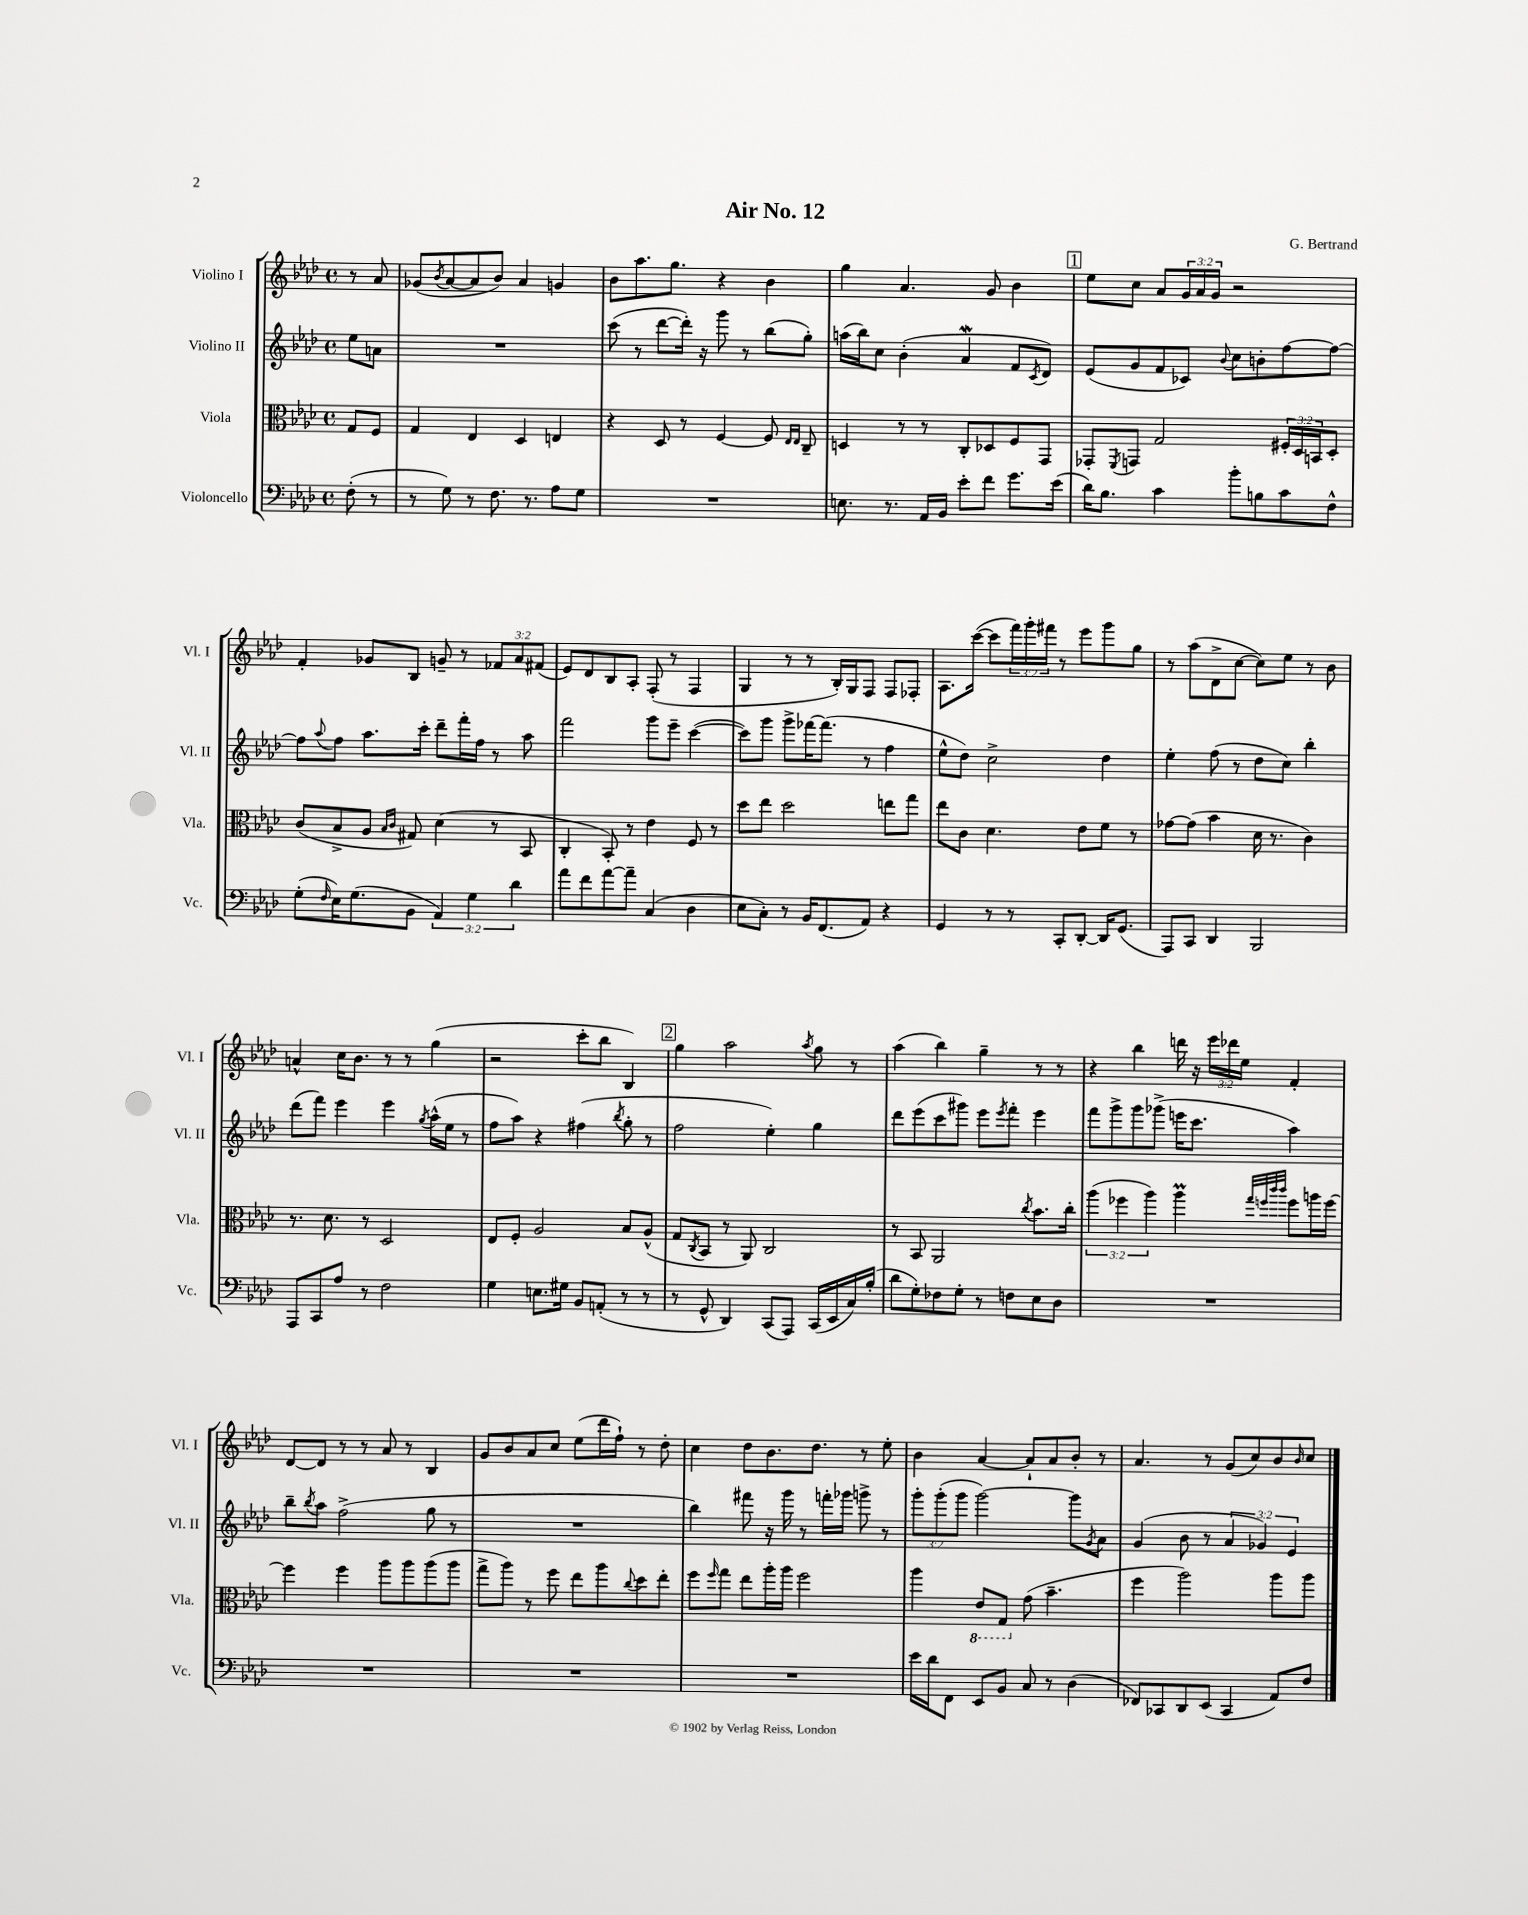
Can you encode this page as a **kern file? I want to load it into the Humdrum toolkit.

**kern	**kern	**kern	**kern
*staff4	*staff3	*staff2	*staff1
*clefF4	*clefC3	*clefG2	*clefG2
*k[b-e-a-d-]	*k[b-e-a-d-]	*k[b-e-a-d-]	*k[b-e-a-d-]
*M4/4	*M4/4	*M4/4	*M4/4
*met(c)	*met(c)	*met(c)	*met(c)
(8F'	8G	8ee-	8r
8r	8F	8a	8a-
=	=	=	=
8r	4G	1r	(8g-
.	.	.	8qb-
8G)	.	.	[8a-
8r	4E-	.	8a-]
8.F	.	.	8b-)
.	4D-	.	4a-
8.r	.	.	.
8A-	4E	.	4g
8G	.	.	.
=	=	=	=
1r	4r	(8ccc	8b-
.	.	8r	8.aa-
.	8D-	[8ddd-	.
.	.	.	8.gg
.	8r	16ddd-'])	.
.	.	16r	.
.	[4F	8ggg	4r
.	.	8r	.
.	8F]	(8bb-	4b-
.	16qqE-	.	.
.	16qqE-	.	.
.	8C~	8gg')	.
=	=	=	=
8.E	4D	(16aa	4gg
.	.	16bb-)	.
.	.	8cc	.
8.r	.	.	.
.	8r	(4b-'	4.a-
16AA-	8r	.	.
16BB-	.	.	.
8e-'	8C'	4a-	.
8f	8D-	.	8g
8.g	8F	8f	4b-
.	.	8qc	.
.	8GG	8d-)	.
(16e-	.	.	.
=	=	=	=
16d-)	8GG-'	(8e-	8ee-
8.B-	.	.	.
.	8qFF	.	.
.	8GG	8g	8cc
4c	2G	8f	8a-
.	.	8c-)	24g
.	.	.	24a-
.	.	.	24g
.	.	8qqb-	.
8b-'	.	8cc	2r
8B	.	8b'	.
8c	24F#'	[8ff	.
.	24D-	.	.
.	24BB	.	.
8F^^	8D-'	8ff_	.
=	=	=	=
(8G'	(8c	8ff]	4f'
16qqF	.	8qqaa-	.
16E-)	8B-^	8ff	.
(8.G	.	.	.
.	8A-	8.aa-	8g-
.	16qqB-	.	.
.	16qqc	.	.
8BB-	8G#)	.	8B-
.	.	16ccc'	.
6AA-)	(4d-	8ddd-~	8g~
.	.	16fff'	8r
6G	.	.	.
.	.	16ff	.
.	8r	8r	12f-
6d-	.	.	12a-
.	8BB-	8aa-	.
.	.	.	(12f#
=	=	=	=
8a-	4C'	2fff	8e-)
8f	.	.	8d-
[8a-	8BB-')	.	8B-
8a-~]	8r	.	8A-'
(4C	4e-	8ggg	(8F'
.	.	8eee-~	8r
4D-	8F	([4ccc	4F
.	8r	.	.
=	=	=	=
8E-	8dd-	8ccc])	4G
8C')	8ee-	8ggg	.
8r	2dd-	8ggg^	8r
16BB-	.	[16fff-	8r
(8.FF	.	(8.fff-]	.
.	.	.	16B-')
.	.	.	16G
8AA-)	.	8r	8F
4r	8ee	4ff	8F
.	8gg	.	8F-'
=	=	=	=
4GG	8ee-	8ee-^^	8.A-
.	8c	8dd-)	.
.	.	.	([16ccc
8r	4.d-	2cc^	8ccc]
8r	.	.	24fff)
.	.	.	24ggg'
.	.	.	24fff#
8CC'	.	.	8r
[8DD-'	8e-	.	8eee-
16DD-]	8f	4dd-	8ggg
(8.GG	.	.	.
.	8r	.	8gg
=	=	=	=
8AAA-)	[8g-	4ee-'	8r
8CC	(8g-]	.	(8aa-
4DD-	4b-	(8ff	8d-^
.	.	8r	[8cc
2BBB-	16d-	8dd-	8cc])
.	8.r	.	.
.	.	8cc)	8ee-
.	4c)	4bb-'	8r
.	.	.	8b-
=	=	=	=
8AAA-	8.r	(8ddd-	4a^^
8CC	.	8fff)	.
.	8.d-	.	.
8A-	.	4eee-	16cc
.	.	.	8.b-
8r	8r	.	.
2F	2D-	4eee-	8r
.	.	.	8r
.	.	8qgg	.
.	.	(16aa-^^	(4gg
.	.	16ee-	.
.	.	8r	.
=	=	=	=
4G	8E-	8ff	2r
.	8F'	8aa-)	.
8.E	2A-	4r	.
16G#	.	.	.
8BB-	.	(4ff#	8ccc'
(8AA'	.	.	8bb-
.	.	8qbb-	.
8r	8B-	8gg'	4B-)
8r	(8A-^^	8r	.
=	=	=	=
8r	8G	2ff	4gg
.	8qC	.	.
8GG^^	8BB-	.	.
4DD-)	8r	.	2aa-
.	8AA-)	.	.
(8CC	2C	4ee-')	.
8AAA-)	.	.	.
.	.	.	8qaa-
(16CC	.	4gg	8gg
16EE-	.	.	.
16C)	.	.	8r
(16B-'	.	.	.
=	=	=	=
8d-	8r	8ddd-	(4aa-
8G')	8BB-	(8eee-	.
8F-	2AA-	8ccc	4bb-)
8G'	.	8ggg#)	.
8r	.	8eee-	4gg~
.	.	8qeee-	.
8F	.	8fff'	.
.	8qcc	.	.
8E-	8.b-	4eee-	8r
8D-	.	.	8r
.	16cc'	.	.
=	=	=	=
1r	(6aa-	8fff	4r
.	.	8ggg^	.
.	6ff-	.	.
.	.	8ggg	4bb-
.	6aa-)	.	.
.	.	(8ggg-^	.
.	4aa-	16eee	16ddd
.	.	8.ccc	16r
.	.	.	24eee-
.	.	.	24ddd-
.	.	.	24ee-
.	32qqgg	.	.
.	32qqff	.	.
.	32qqccc	.	.
.	32qqccc	.	.
.	8ff	4aa-)	4f'
.	16aa	.	.
.	[16ff	.	.
=	=	=	=
1r	4ff]	8bb-~	[8d-
.	.	8qbb-	.
.	.	8aa-	8d-]
.	4ff	(2ff^	8r
.	.	.	8r
.	8aa-	.	8a-
.	8aa-	.	8r
.	(8aa-	8gg	4B-
.	8aa-	8r	.
=	=	=	=
1r	8gg^	1r	8g
.	8aa-)	.	8b-
.	8r	.	8a-
.	8ff	.	8cc
.	8ee-	.	(8ee-
.	8aa-	.	16ddd-
.	.	.	16ff`)
.	8qqcc	.	.
.	8dd-	.	8r
.	8ee-'	.	8dd-'
=	=	=	=
1r	8ff	4bb-)	4cc
.	16qqff	.	.
.	8gg	.	.
.	8ee-	8fff#	8dd-
.	16aa-'	16r	8.b-
.	16aa-	16ggg	.
.	2ff	8r	.
.	.	.	8.dd-
.	.	16fff'	.
.	.	16ggg-	.
.	.	8ggg^	8r
.	.	8r	8ee-'
=	=	=	=
16e-	4aa-	12ggg'	4b-
16d-	.	.	.
.	.	(12ggg'	.
8FF	.	.	.
.	.	12ggg	.
8EE-	8E-	[2ggg)	[4a-
8BB-	8GG	.	.
8C	(8g	.	8a-`]
8r	4.b-~	.	8a-
(4D-	.	8ggg]	8b-'
.	.	8qg	.
.	.	8a-	8r
=	=	=	=
8FF-)	4ff	(4g	4.a-
8CC-	.	.	.
8DD-	2aa-)	8b-	.
(8EE-	.	8r	8r
4CC-	.	6a-	(8g
.	.	.	8cc)
.	.	6g-)	.
8AA-)	8aa-	.	8b-
.	.	6e-	.
.	.	.	16qqb-
8F	8aa-	.	8cc
==	==	==	==
*-	*-	*-	*-
